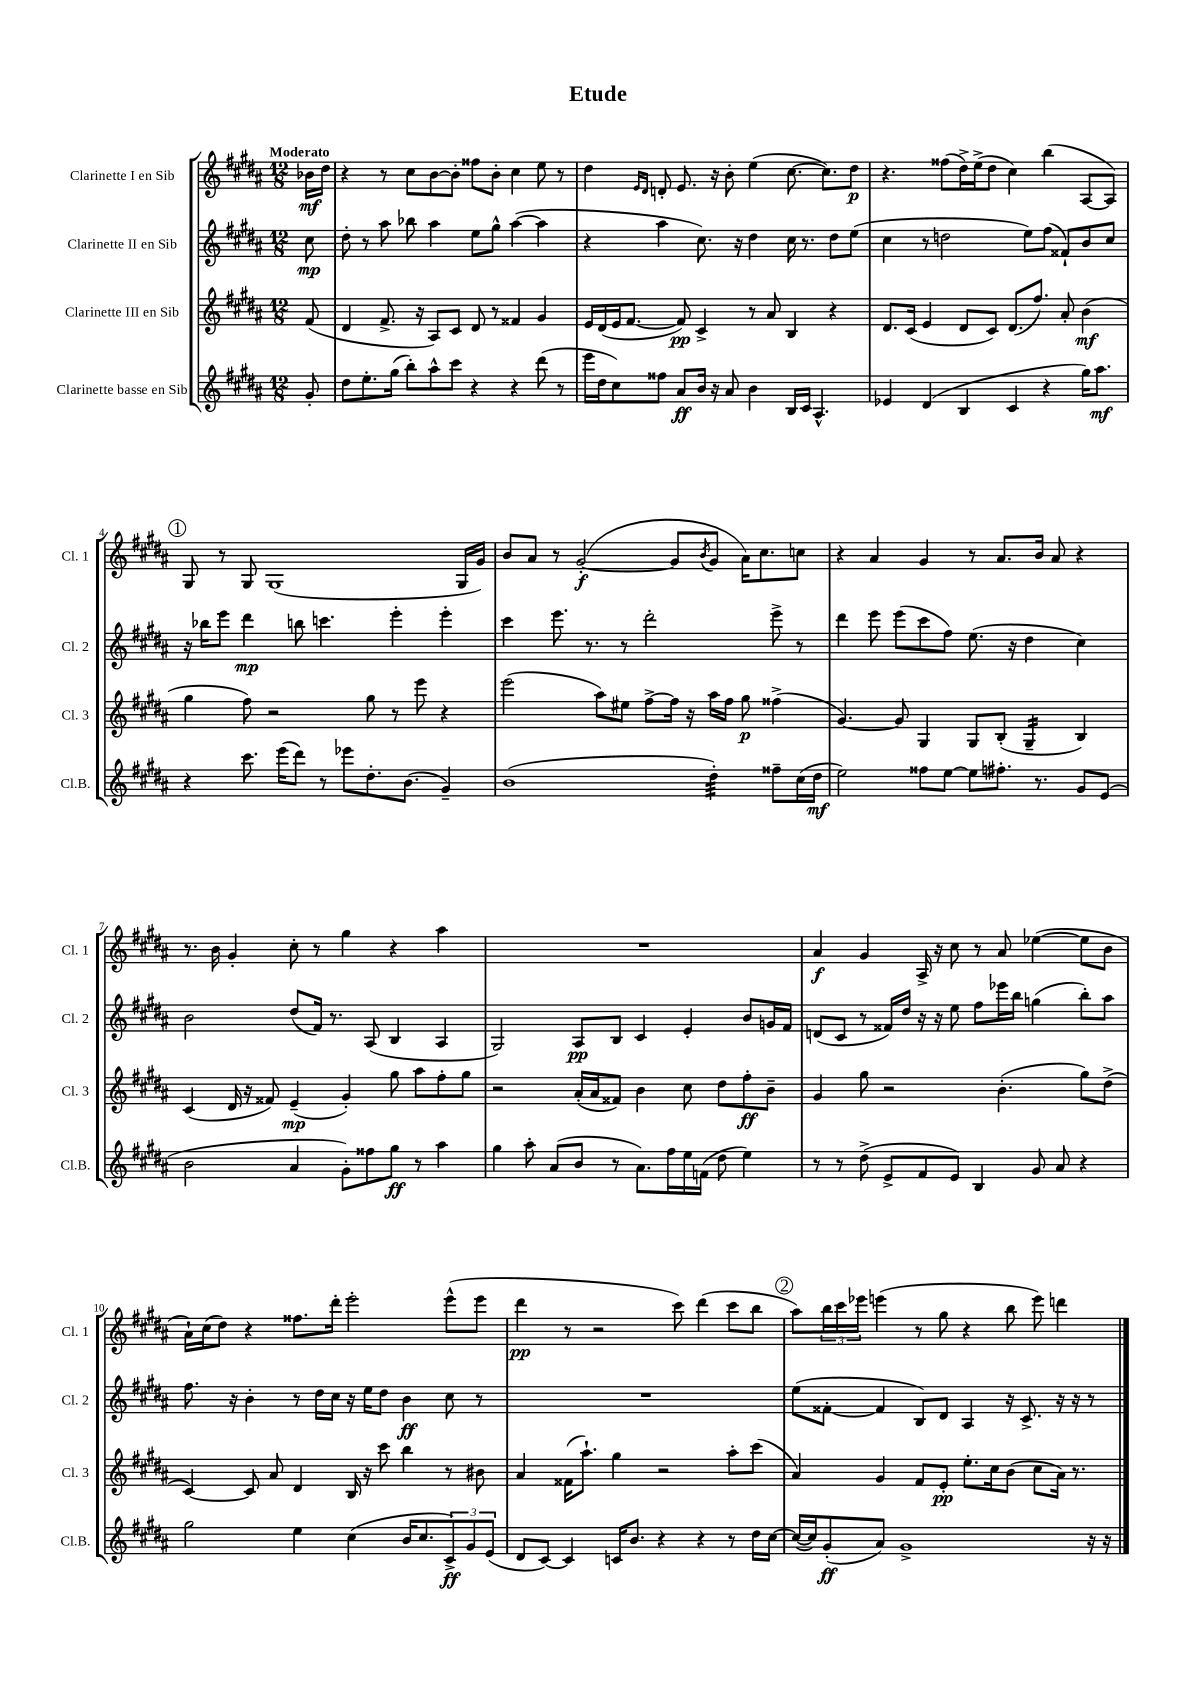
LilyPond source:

\header { title = "Etude" }
<<
\new StaffGroup <<
\new Staff = "s0" \with { instrumentName = "Clarinette I en Sib" shortInstrumentName = "Cl. 1" } {
    \clef treble \key b \major \numericTimeSignature \time 12/8 \partial 8 \tempo "Moderato"
    bes'16\mf dis''16 |
    r4 r8 cis''8 b'8~ b'8-. fisis''8 b'8-. cis''4 e''8 r8 |
    dis''4 \grace { e'16 dis'16 } d'8-. e'8. r16 b'8-. e''4( cis''8.~ cis''8.) dis''8\p |
    r4. fisis''8( dis''16->) e''16->( dis''8 cis''4) b''4( ais8~ ais8) |
    \mark \markup { \circle "1" } gis8 r8 gis8 gis1( gis16 gis'16) |
    b'8 ais'8 r8 gis'2~-.\f( gis'8 \acciaccatura { b'8 } gis'8 ais'16) cis''8. c''8 |
    r4 ais'4 gis'4 r8 ais'8. b'16 ais'8 r4 |
    r8. b'16 gis'4-. cis''8-. r8 gis''4 r4 ais''4 |
    R1. |
    ais'4\f gis'4 ais16-> r16 cis''8 r8 ais'8 ees''4~( ees''8 b'8 |
    ais'16-!) cis''16( dis''8) r4 fisis''8. dis'''16-. e'''2-. e'''8-^( e'''8 |
    dis'''4\pp r8 r2 cis'''8) dis'''4( cis'''8 b''8 |
    \mark \markup { \circle "2" } ais''8) \tuplet 3/2 { b''16 cis'''16 ees'''16 } e'''4( r8 gis''8 r4 b''8 e'''8) d'''4 \bar "|." |
}
\new Staff = "s1" \with { instrumentName = "Clarinette II en Sib" shortInstrumentName = "Cl. 2" } {
    \clef treble \key b \major \numericTimeSignature \time 12/8 \partial 8
    cis''8\mp |
    dis''8-. r8 ais''8 bes''8 ais''4 e''8 gis''8-^ ais''4~( ais''4 |
    r4 ais''4 cis''8.) r16 dis''4 cis''16 r8. dis''8 e''8( |
    cis''4 r8 d''2 e''8) fis''8( fisis'8-!) b'8 cis''8 |
    \mark \markup { \circle "1" } r16 bes''16 e'''8 dis'''4\mp b''8 c'''4. e'''4-. e'''4-. |
    cis'''4 e'''8. r8. r8 dis'''2-. e'''8-> r8 |
    dis'''4 e'''8 e'''8( cis'''8 fis''8) e''8.( r16 dis''4 cis''4) |
    b'2 dis''8( fis'16) r8. ais8( b4 ais4 |
    gis2) ais8\pp b8 cis'4 e'4-. b'8 g'16 fis'16 |
    d'8( cis'8 r8 fisis'16) dis''16 r16 r16 e''8 fis''8 ees'''16 b''16 g''4( b''8-.) ais''8 |
    fis''8. r16 b'4-. r8 dis''16 cis''16 r16 e''16 dis''8 b'4\ff cis''8 r8 |
    R1. |
    \mark \markup { \circle "2" } e''8( fisis'8~-. fisis'4 b8) dis'8 ais4 r16 cis'8.-> r16 r16 r8 \bar "|." |
}
\new Staff = "s2" \with { instrumentName = "Clarinette III en Sib" shortInstrumentName = "Cl. 3" } {
    \clef treble \key b \major \numericTimeSignature \time 12/8 \partial 8
    fis'8( |
    dis'4 fis'8.-> r16 ais8) cis'8 dis'8 r8 fisis'4 gis'4 |
    e'16 dis'16( e'16 fis'8.~ fis'8\pp) cis'4-> r8 ais'8 b4 r4 |
    dis'8. cis'16( e'4 dis'8 cis'8) dis'8.( fis''8.) ais'8-. b'4\mf( |
    \mark \markup { \circle "1" } gis''4 fis''8) r2 gis''8 r8 e'''8 r4 |
    e'''2( ais''8) eis''8 fis''8~-> fis''16 r16 ais''16 fis''16 gis''8\p fisis''4->( |
    gis'4.~) gis'8 gis4 gis8 b8-.( gis4:16-- b4) |
    cis'4( dis'16 r16 fisis'8) e'4--\mp( gis'4-.) gis''8 ais''8 fis''8-. gis''8 |
    r2 ais'16-.( ais'16 fisis'8) b'4 cis''8 dis''8 fis''8-.\ff b'8-- |
    gis'4 gis''8 r2 b'4.-.( gis''8) dis''8->( |
    cis'4~) cis'8 ais'8 dis'4 b16 r16 cis'''8 b''4 r8 bis'8 |
    ais'4 fisis'16( ais''8.-!) gis''4 r2 ais''8-. cis'''8( |
    \mark \markup { \circle "2" } ais'4) gis'4 fis'8 e'8-.\pp e''8.-. cis''16 b'8( cis''8 ais'16) r8. \bar "|." |
}
\new Staff = "s3" \with { instrumentName = "Clarinette basse en Sib" shortInstrumentName = "Cl.B." } {
    \clef treble \key b \major \numericTimeSignature \time 12/8 \partial 8
    gis'8-. |
    dis''8 e''8.-. gis''16( b''8-.) ais''8-^ cis'''8 r4 r4 dis'''8( r8 |
    e'''16 dis''16 cis''8) fisis''8 ais'8\ff b'16 r16 ais'8 b'4 b16 cis'16 ais4.-^ |
    ees'4 dis'4( b4 cis'4 r4 gis''16) ais''8.\mf |
    \mark \markup { \circle "1" } r4 cis'''8. e'''16( dis'''8) r8 ees'''8 dis''8.-. b'8.( gis'4--) |
    b'1( dis''4:32-.) fisis''8-- cis''16( dis''16\mf |
    e''2) fisis''8 e''8~ e''8 fis''8.-. r8. gis'8 e'8( |
    b'2 ais'4 gis'8-.) fisis''8 gis''8\ff r8 ais''4 |
    gis''4 ais''8-. ais'8( b'8 r8 ais'8.) fis''16 e''16 f'16( dis''8 e''4) |
    r8 r8 dis''8->( e'8-> fis'8 e'8) b4 gis'8 ais'8 r4 |
    gis''2 e''4 cis''4( b'16 cis''8. \tuplet 3/2 { cis'8->\ff) gis'8 e'8( } |
    dis'8 cis'8~) cis'4 c'16 b'8. r4 r4 r8 dis''16 cis''16~ |
    \mark \markup { \circle "2" } cis''16~( cis''16) gis'8-.\ff( ais'8) gis'1-> r16 r16 \bar "|." |
}
>>
>>
